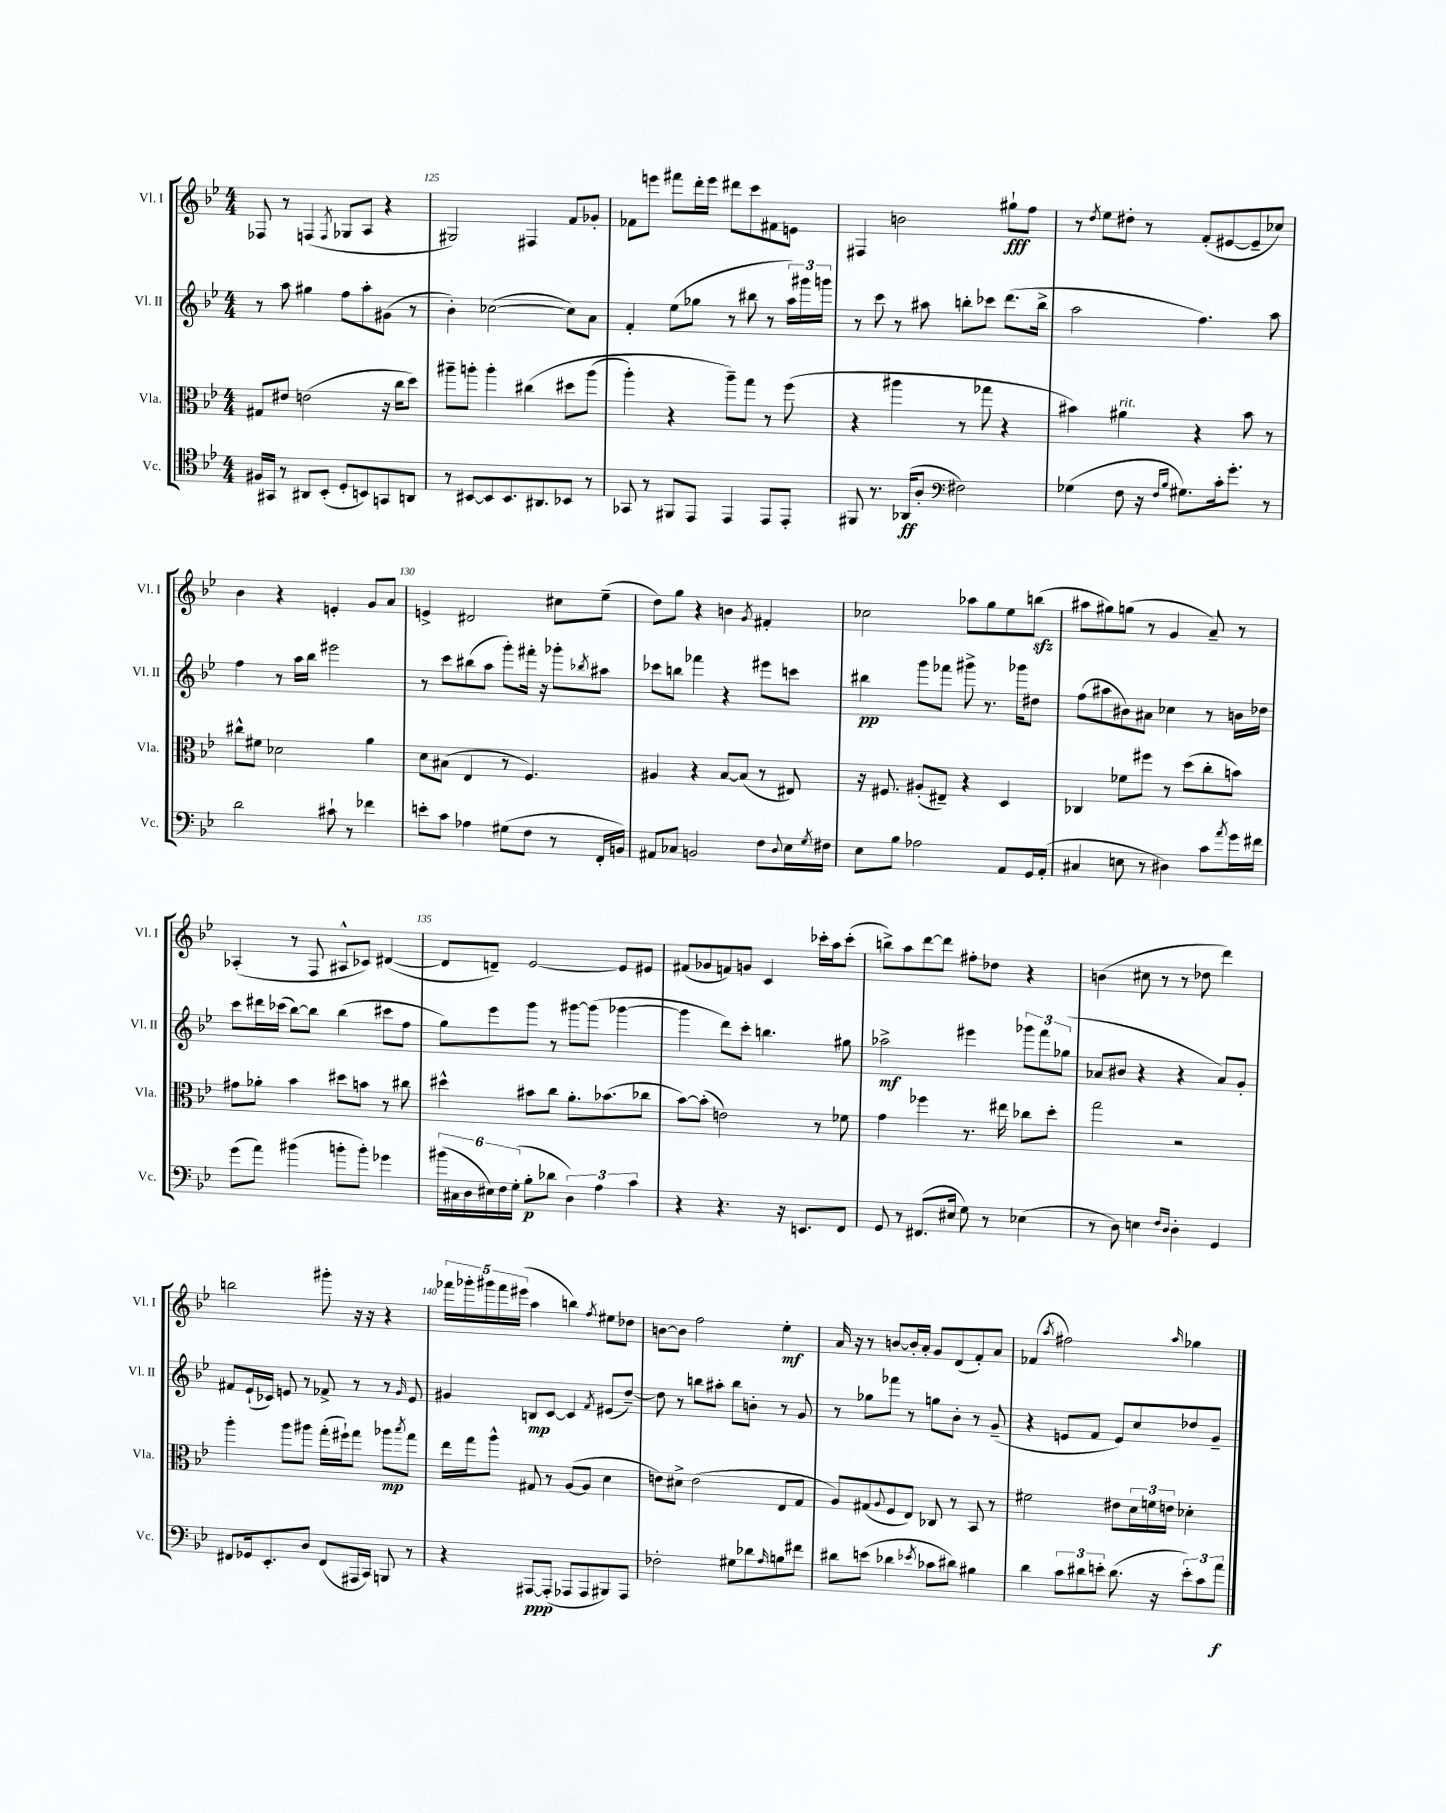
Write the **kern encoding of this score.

**kern	**dynam	**kern	**dynam	**kern	**dynam	**kern	**dynam
*part4	*part4	*part3	*part3	*part2	*part2	*part1	*part1
*staff4	*staff4	*staff3	*staff3	*staff2	*staff2	*staff1	*staff1
*I"Vc.	*	*I"Vla.	*	*I"Vl. II	*	*I"Vl. I	*
*I'Vc.	*	*I'Vla.	*	*I'Vl. II	*	*I'Vl. I	*
*clefC4	*	*clefC3	*	*clefG2	*	*clefG2	*
*k[b-e-]	*	*k[b-e-]	*	*k[b-e-]	*	*k[b-e-]	*
*M4/4	*	*M4/4	*	*M4/4	*	*M4/4	*
=124	=124	=124	=124	=124	=124	=124	=124
16F#X/LL	.	8G#X/L	.	8r	.	8F-X/	.
16GG#X/JJ	.	.	.	.	.	.	.
8r	.	8e#X/J	.	8aa\	.	8r	.
8AA#X/L	.	(2en\	.	4gg#X\	.	(4Fn/	.
(8BB-'/J	.	.	.	.	.	.	.
.	.	.	.	.	.	8qF/	.
8D'/L	.	.	.	8ff\L	.	8G-X/L	.
8BBn/)	.	.	.	8aa'\	.	8A/J	.
8GGn/	.	16r	.	(8g#X\J	.	4r	.
.	.	16cc\KL	.	.	.	.	.
8AAn/J	.	8dd\J)	.	8r	.	.	.
=125	=125	=125	=125	=125	=125	=125	=125
8r	.	8aa#X~\L	.	4b-'\)	.	2G#X/)	.
[8BB#X/L	.	8aan'\J	.	.	.	.	.
8BB#/]	.	4aa'\	.	([2cc-X\	.	.	.
8.BB#/	.	.	.	.	.	.	.
.	.	(4cc#X\	.	.	.	4F#X/	.
8.AA#X/	.	.	.	.	.	.	.
8BB-X/J	.	8dd#X\L	.	8cc-\L])	.	8f/L	.
8r	.	(8aa\J	.	8a\J	.	8g-X'/J	.
=126	=126	=126	=126	=126	=126	=126	=126
8GG-X/	.	4aa'\)	.	4f'/	.	8f-X\L	.
8r	.	.	.	.	.	8eeen\J	.
8FF#X/L	.	4r	.	(8ee-\L	.	8fff#X\L	.
8EE-/J	.	.	.	8gg-X\J	.	16ddd'\L	.
.	.	.	.	.	.	16eee\JJ	.
4EE-/	.	8aa~\L)	.	8r	.	8ddd#X\L	.
.	.	8gg\J	.	8bb#X\	.	8ccc\	.
8EE-/L	.	8r	.	8r	.	8f#X\	.
8EE-'/J	.	(8ff\	.	24aa\LL)	.	8en\J	.
.	.	.	.	24ggg#X\	.	.	.
.	.	.	.	24gggn\JJ	.	.	.
=127	=127	=127	=127	=127	=127	=127	=127
8FF#X/	.	4r	.	8r	.	4F#X/	.
8.r	.	.	.	8ccc\	.	.	.
.	.	4aa#X\	.	8r	.	2bn\	.
(16AA-X/KL	ff	.	.	.	.	.	.
8A'/J	.	.	.	8aa#X\	.	.	.
*clefF4	*	*	*	*	*	*	*
2F#X\)	.	8r	.	8bbn'\L	.	.	.
.	.	8gg-X\	.	8ccc-X\J	.	.	.
.	.	4r	.	(8.ddd\L	.	8gg#X`\L	fff
.	.	.	.	.	.	8ff\J	.
.	.	.	.	16bb^\Jk	.	.	.
=128	=128	=128	=128	=128	=128	=128	=128
(4G-X\	.	4b#X\)	.	2aa\	.	8r	.
.	.	.	.	.	.	8qdd/	.
.	.	.	.	.	.	8ee-\L	.
!	!	!LO:TX:a:i:t=rit.	!	!	!	!	!
8F\	.	4a#X\	.	.	.	8dd#X'\J	.
16r	.	.	.	.	.	8r	.
16qqF/LL	.	.	.	.	.	.	.
16qqB-/JJ	.	.	.	.	.	.	.
8.G#X\L)	.	.	.	.	.	.	.
.	.	4r	.	4.ff\)	.	(8f'/L	.
16c'\k	.	.	.	.	.	[8e#X/	.
8.g'\J	.	.	.	.	.	.	.
.	.	8b#\	.	.	.	8e#~/]	.
8r	.	8r	.	8aa\	.	8cc-X/J)	.
!!LO:LB:g=z
=129	=129	=129	=129	=129	=129	=129	=129
2d\	.	8cc#X^^\L	.	4ff\	.	4b-\	.
.	.	8f#X\J	.	.	.	.	.
.	.	2d-X\	.	8r	.	4r	.
.	.	.	.	16aa\LL	.	.	.
.	.	.	.	16bb-\JJ	.	.	.
8c#X`\	.	.	.	2eee#X\	.	4en'/	.
8r	.	.	.	.	.	.	.
4f-X\	.	4a\	.	.	.	8g/L	.
.	.	.	.	.	.	8a/J	.
=130	=130	=130	=130	=130	=130	=130	=130
8en'\L	.	8d\L	.	8r	.	4en^/	.
8c\J	.	(8B#X\J	.	8ccc\L	.	.	.
4A-X\	.	4E-/	.	(8bb#X\	.	2d#X/	.
.	.	.	.	8aa\J	.	.	.
(8G#X\L	.	8r	.	8ggg'\L)	.	.	.
8F\J	.	4.F/)	.	16fff#X'\Jk	.	.	.
.	.	.	.	16r	.	.	.
8r	.	.	.	8ggg-X'\L	.	8cc#X\L	.
.	.	.	.	8qbb-X/	.	.	.
16FF'/LL	.	.	.	8aa#X\J	.	(8ee-~\J	.
16BBn/JJ)	.	.	.	.	.	.	.
=131	=131	=131	=131	=131	=131	=131	=131
8AA#X/L	.	4A#X/	.	8ccc-X\L	.	8dd\L)	.
8C-X/J	.	.	.	8bbn\J	.	8gg\J	.
2BBn/	.	4r	.	4fff-X\	.	4r	.
.	.	[8B-/L	.	4r	.	4bn\	.
.	.	(8B-/J]	.	.	.	.	.
.	.	.	.	.	.	8qg/	.
8F\L	.	8r	.	8eee#X\L	.	4f#X'/	.
8qqD/	.	.	.	.	.	.	.
16E-\L	.	8E#X/)	.	8cccn\J	.	.	.
8qG/	.	.	.	.	.	.	.
16F#X\JJ	.	.	.	.	.	.	.
=132	=132	=132	=132	=132	=132	=132	=132
8E-\L	.	16r	.	4bb#X\	pp	2cc-X\	.
.	.	8.F#X/	.	.	.	.	.
8B-\J	.	.	.	.	.	.	.
2A-X\	.	(8A#X'/L	.	8ggg\L	.	.	.
.	.	8E#X~/J)	.	8fff-X\J	.	.	.
.	.	4r	.	8ggg#X^\	.	8aa-X\L	.
.	.	.	.	8.r	.	8gg\	.
8AA/L	.	4D/	.	.	.	8ee-\	.
.	.	.	.	16ggg-X\KL	.	.	.
16GG/L	.	.	.	8dd#X\J	.	(8bbnzz\J	.
(16AA'/JJ	.	.	.	.	.	.	.
=133	=133	=133	=133	=133	=133	=133	=133
4C#X/	.	4C-X/	.	(8ff\L	.	8aa#X\L	.
.	.	.	.	8aa#X\	.	8gg#X\)	.
8En\	.	8f-X\L	.	8b#X\)	.	(8ggn\J	.
8r	.	8ff#X\J	.	8a#X\J	.	8r	.
4D#X\)	.	8r	.	4cc-X\	.	4g/	.
.	.	(8dd\L	.	.	.	.	.
8c\L	.	8cc'\	.	8r	.	8a~/)	.
8qa/	.	.	.	.	.	.	.
16g\L	.	8bn\J)	.	16bn\LL	.	8r	.
16f#X\JJ	.	.	.	16dd-X\JJ	.	.	.
!!LO:LB:g=z
=134	=134	=134	=134	=134	=134	=134	=134
(8g\L	.	8g#X\L	.	8ccc\L	.	(4A-X'/	.
8a\J)	.	8a-X'\J	.	16ddd#X\L	.	.	.
.	.	.	.	(16ccc-X\JJ	.	.	.
(4b#X\	.	4b-\	.	[8bb-\L)	.	8r	.
.	.	.	.	8bb-\J]	.	8F/	.
8bn'\L	.	8dd#X\L	.	(4bb-\	.	8A#X^^/L	.
8b'\J)	.	8bn\J	.	.	.	8c-X/J)	.
4g-X\	.	8r	.	8ccc#X\L	.	([4d#X/	.
.	.	8cc#X\	.	8ff\J	.	.	.
=135	=135	=135	=135	=135	=135	=135	=135
(24b#X\LL	.	4dd#X^^\	.	8gg\L)	.	8d#/L]	.
24C#X\	.	.	.	.	.	.	.
24D\	.	.	.	.	.	.	.
24E#X\)	.	.	.	8eee-\	.	8dn~/J)	.
24F\	.	.	.	.	.	.	.
(24G'\JJ	.	.	.	.	.	.	.
8B-'\L	p	8b#X\L	.	8ggg\J	.	[2e-/	.
8d-X\J	.	8cc\J	.	8r	.	.	.
6D\)	.	8.a'\L	.	[8ggg#X\L	.	.	.
.	.	.	.	(8ggg#\J]	.	.	.
6A\	.	.	.	.	.	.	.
.	.	(8.b-X\	.	.	.	.	.
.	.	.	.	[4ggg-X\	.	8e-/L]	.
6c\	.	.	.	.	.	.	.
.	.	8cc-X\J	.	.	.	8e#X/J	.
=136	=136	=136	=136	=136	=136	=136	=136
4r	.	[8b-\L)	.	4ggg-\]	.	(8f#X/L	.
.	.	(8b-'\J]	.	.	.	8g-X/	.
4.r	.	2en\)	.	8ddd\L)	.	8fn/)	.
.	.	.	.	8ccc'\J	.	8gn/J	.
.	.	.	.	4.bbn\	.	4c/	.
16r	.	.	.	.	.	.	.
8.EEn/L	.	.	.	.	.	.	.
.	.	8r	.	.	.	16ccc-X'\LL	.
.	.	.	.	.	.	16aa\J	.
8FF/J	.	8f-X\	.	8gg#X\	.	(8ccc-'\J	.
=137	=137	=137	=137	=137	=137	=137	=137
8GG/	.	4g\	.	2aa-X^\	mf	8bbn^\L)	.
8r	.	.	.	.	.	8aa\	.
(8.FF#X/L	.	4ff-X\	.	.	.	[8ddd\	.
.	.	.	.	.	.	8ddd\J]	.
16E#X/Jk	.	.	.	.	.	.	.
8G\)	.	8.r	.	4eee#X\	.	8ff#X'\L	.
8r	.	.	.	.	.	8dd-X\J	.
.	.	16ee#X\	.	.	.	.	.
(4E-X\	.	8cc-X\L	.	12ggg-X\L	.	4r	.
.	.	.	.	12fff\	.	.	.
.	.	8dd'\J	.	.	.	.	.
.	.	.	.	(12gg-X\J	.	.	.
=138	=138	=138	=138	=138	=138	=138	=138
8r	.	2gg\	.	8a-X/L	.	(4bn\	.
8D\)	.	.	.	8b#X/J	.	.	.
4En\	.	.	.	4r	.	8cc#X\	.
.	.	.	.	.	.	8r	.
16qqF/LL	.	.	.	.	.	.	.
16qqD/JJ	.	.	.	.	.	.	.
4D'\	.	2r	.	4r	.	8r	.
.	.	.	.	.	.	8dd-X\	.
4GG/	.	.	.	8a-/L)	.	4ddd\)	.
.	.	.	.	8g'/J	.	.	.
!!LO:LB:g=z
=139	=139	=139	=139	=139	=139	=139	=139
8FF#X/L	.	4aa'\	.	8f#X/L	.	2bbn\	.
16GG-X/k	.	.	.	(16e-`/L	.	.	.
8.EE-'/	.	.	.	16c-X/JJ)	.	.	.
.	.	8aa\L	.	8en/	.	.	.
8D/J	.	8aa#X\J	.	8r	.	.	.
(8FF#/L	.	(16gg'\LL	.	8f-X^/	.	8ggg#X'\	.
.	.	16ff#X`\J)	.	.	.	.	.
16AAA#X/L	.	8gg\J	.	8r	.	16r	.
16CC/JJ)	.	.	.	.	.	16r	.
8BBBn/	.	8aa-X\L	mp	8r	.	4r	.
.	.	8qbb-/	.	16qqg/	.	.	.
8r	.	8gg\J	.	8e/	.	.	.
=140	=140	=140	=140	=140	=140	=140	=140
4r	.	16ee-\LL	.	4g#X/	.	20fff-X\LL	.
.	.	.	.	.	.	20ggg-X'\	.
.	.	16gg\J	.	.	.	.	.
.	.	.	.	.	.	20ggg#X\	.
.	.	8aa^^\J	.	.	.	.	.
.	.	.	.	.	.	20fff-\	.
.	.	.	.	.	.	(20eee#X\JJ	.
[8AAA#X/L	ppp	8G#X/	.	8Bn/L	mp	4aa\	.
(8AAA#'/J]	.	8r	.	[8c/J	.	.	.
8AAA-X/L	.	([8A/L	.	4c/]	.	4bbn\)	.
8AAA-/	.	8A/J]	.	.	.	.	.
.	.	.	.	8qf/	.	8qff/	.
8BBB#X/)	.	4d\	.	(8e#X/L	.	8ee#X\L	.
8AAA-/J	.	.	.	[8dd~/J)	.	8dd-X\J	.
=141	=141	=141	=141	=141	=141	=141	=141
2F-X'\	.	8en\L)	.	8dd\]	.	[8bn\L	.
.	.	8d#X^\J	.	8r	.	8b\J]	.
.	.	(2e\	.	8bbn\L	.	2ff\	.
.	.	.	.	8aa#X'\J	.	.	.
8G#X\L	.	.	.	8bb\L	.	.	.
8d-X\	.	.	.	8bn'\J	.	.	.
16qqA/	.	.	.	.	.	.	.
8Bn\	.	8E-/L	.	8r	.	4ee-'\	mf
8f#X\J	.	8G/J	.	8g/	.	.	.
=142	=142	=142	=142	=142	=142	=142	=142
8d#X\L	.	8A/L)	.	8r	.	16a/	.
.	.	.	.	.	.	16r	.
(8en\J	.	(8G#X/	.	8gg-X\L	.	8r	.
.	.	8qqA/	.	.	.	.	.
4d-X\	.	8F/	.	8fff-X\J	.	[8bn/L	.
.	.	8E-/J)	.	8r	.	16b'/L]	.
.	.	.	.	.	.	16a'/JJ	.
8qe-X/	.	.	.	.	.	.	.
8c-X\L	.	8C-X/	.	8ggn\L	.	8g/L	.
8d#X\J)	.	8r	.	8b-'\J	.	(8d/	.
4B#X\	.	8BB-/	.	8r	.	8f'/)	.
.	.	8r	.	(8g~/	.	8a/J	.
=143	=143	=143	=143	=143	=143	=143	=143
4d\	.	2f#X\	.	4r	.	(4f-X/	.
.	.	.	.	.	.	8qaa/	.
12c\L	.	.	.	8en/L	.	2ff#X\)	.
12d#X\	.	.	.	.	.	.	.
.	.	.	.	8f/J	.	.	.
12en'\J	.	.	.	.	.	.	.
(8.d#\	.	8e#X\L	.	8e/L)	.	.	.
.	.	24d\L	.	8cc/	.	.	.
.	.	24fn\	.	.	.	.	.
16r	.	.	.	.	.	.	.
.	.	24en\JJ	.	.	.	.	.
.	.	.	.	.	.	16qqaa/	.
12e'\L)	.	4d-X'\	.	8dd-X/	.	4gg-X\	.
12c\	.	.	.	.	.	.	.
.	.	.	.	8g~/J	.	.	.
12a\J	f	.	.	.	.	.	.
==	==	==	==	==	==	==	==
*-	*-	*-	*-	*-	*-	*-	*-
